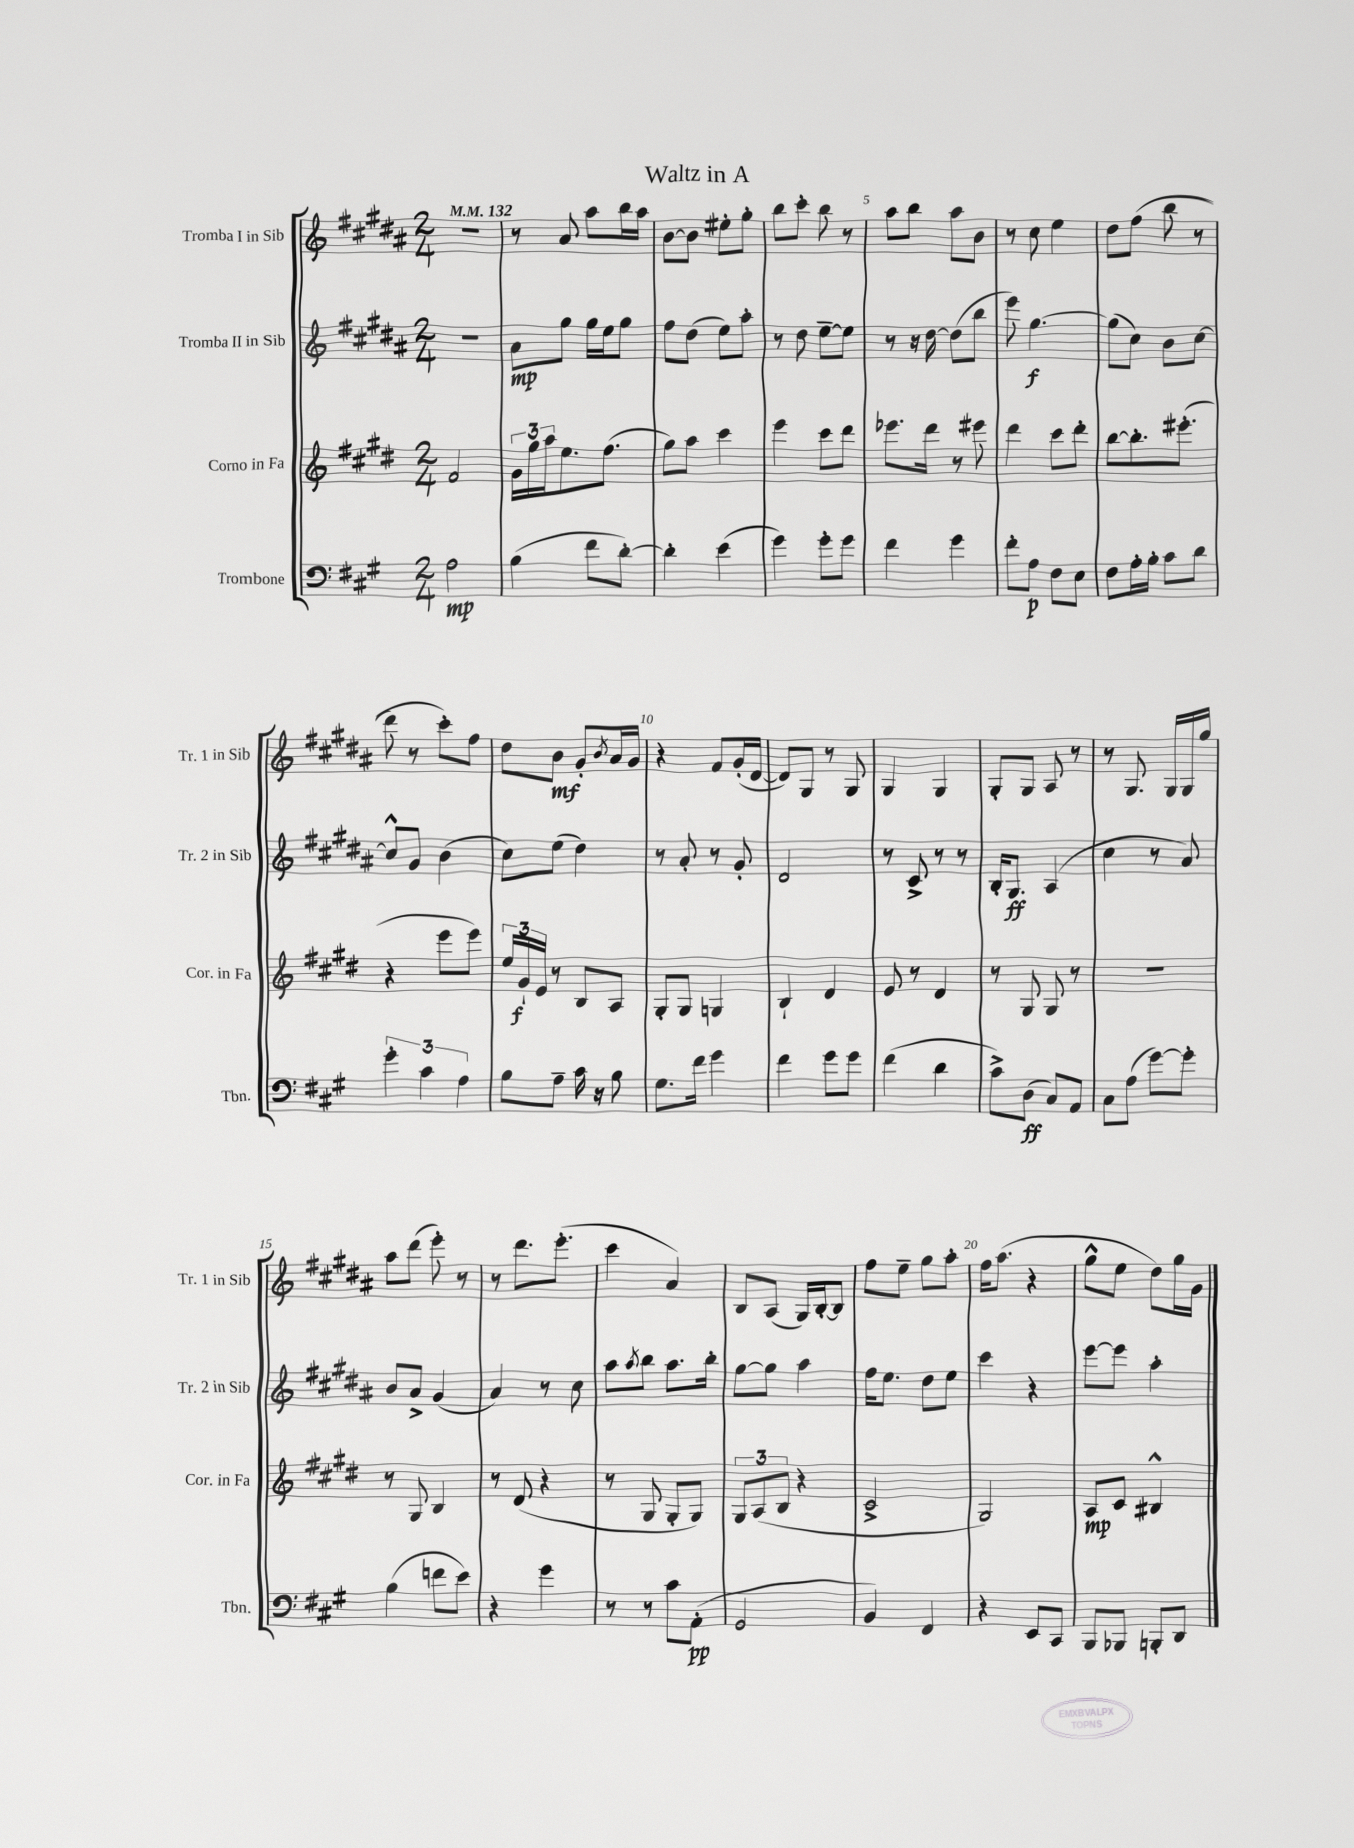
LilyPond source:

\header { title = "Waltz in A" }
<<
\new StaffGroup <<
\new Staff = "s0" \with { instrumentName = "Tromba I in Sib" shortInstrumentName = "Tr. 1 in Sib" } {
    \clef treble \key b \major \numericTimeSignature \time 2/4 \tempo 4 = 132
    r2 |
    r8 ais'8 ais''8 b''16 ais''16 |
    b'8~ b'8 eis''8-. gis''8-. |
    b''8 cis'''8-. b''8 r8 |
    ais''8 b''8 ais''8 b'8 |
    r8 cis''8 e''4 |
    dis''8 fis''8(\( b''8 r8 |
    dis'''8) r8 cis'''8-.\) fis''8 |
    dis''8 b'8\mf gis'8-. \acciaccatura { b'8 } ais'16 gis'16 |
    r4 fis'8 gis'16-.( dis'16~ |
    dis'8) gis8 r8 gis8 |
    gis4 gis4 |
    gis8-. gis8 ais8 r8 |
    r8 gis8. gis16 gis16 gis''16 |
    ais''8 dis'''8( e'''8-.) r8 |
    r8 dis'''8. e'''8.-.( |
    cis'''4 ais'4) |
    b8 ais8( gis16) b16~-. b8 |
    fis''8 e''8-- gis''8 ais''8-. |
    fis''16 ais''8.( r4 |
    gis''8-^ e''8 dis''8) gis''16 gis'16 \bar "|." |
}
\new Staff = "s1" \with { instrumentName = "Tromba II in Sib" shortInstrumentName = "Tr. 2 in Sib" } {
    \clef treble \key b \major \numericTimeSignature \time 2/4
    r2 |
    ais'8\mp gis''8 gis''16 e''16 gis''8 |
    fis''8 dis''8( e''8) ais''8-. |
    r8 dis''8 e''8~-- e''8 |
    r8 r16 dis''16~ dis''8( b''8 |
    e'''8) gis''4.~\f |
    gis''8( cis''8) b'8 cis''8~ |
    cis''8-^ gis'8 b'4( |
    cis''8) e''8( dis''4) |
    r8 ais'8-. r8 gis'8-. |
    dis'2 |
    r8 cis'8-> r8 r8 |
    b16-. gis8.\ff ais4( |
    cis''4 r8 ais'8) |
    b'8 ais'8-> gis'4( |
    ais'4) r8 cis''8 |
    ais''8 \acciaccatura { ais''8 } b''8 ais''8. b''16-. |
    gis''8~ gis''8 ais''4 |
    fis''16 e''8. dis''8 e''8 |
    cis'''4 r4 |
    e'''8~ e'''8 ais''4-. \bar "|." |
}
\new Staff = "s2" \with { instrumentName = "Corno in Fa" shortInstrumentName = "Cor. in Fa" } {
    \clef treble \key e \major \numericTimeSignature \time 2/4
    fis'2 |
    \tuplet 3/2 { gis'16 gis''16 a''16 } e''8. fis''8.( |
    gis''8) a''8 cis'''4 |
    e'''4 cis'''8 dis'''8 |
    ees'''8. dis'''16 r8 eis'''8 |
    dis'''4 cis'''8 dis'''8-. |
    b''8~ b''8.-. eis'''8.-.( |
    r4 e'''8 e'''8) |
    \tuplet 3/2 { e''16 gis'16-!\f e'16 } r8 b8 a8 |
    gis8-. gis8 g4 |
    b4-! dis'4 |
    e'8 r8 dis'4 |
    r8 gis8 gis8 r8 |
    R2 |
    r8 gis8 b4 |
    r8 dis'8( r4 |
    r8 gis8 gis8-. gis8) |
    \tuplet 3/2 { gis8 a8( b8 } r4 |
    cis'2-> |
    gis2) |
    a8\mp cis'8 bis4-^ \bar "|." |
}
\new Staff = "s3" \with { instrumentName = "Trombone" shortInstrumentName = "Tbn." } {
    \clef bass \key a \major \numericTimeSignature \time 2/4
    a2\mp |
    b4( fis'8 d'8~-.) |
    d'4-. e'4( |
    gis'4) gis'8-. gis'8 |
    fis'4 gis'4 |
    fis'8-. a8\p fis8 e8 |
    fis8 a16-. b16-. cis'8 d'8 |
    \tuplet 3/2 { gis'4-. cis'4 a4 } |
    b8 a8-- cis'16 r16 b8 |
    gis8. fis'16 gis'4 |
    fis'4 gis'8 gis'8 |
    fis'4( d'4 |
    cis'8->) d8\ff( cis8) a,8 |
    cis8 a8( gis'8~) gis'8-. |
    b4( f'8 e'8) |
    r4 gis'4 |
    r8 r8 cis'8 a,8-.\pp( |
    gis,2 |
    b,4) fis,4 |
    r4 e,8 cis,8 |
    b,,8 bes,,8 b,,8-. d,8 \bar "|." |
}
>>
>>
\layout { \context { \Score \override BarNumber.break-visibility = ##(#f #t #t) barNumberVisibility = #(every-nth-bar-number-visible 5) } }
